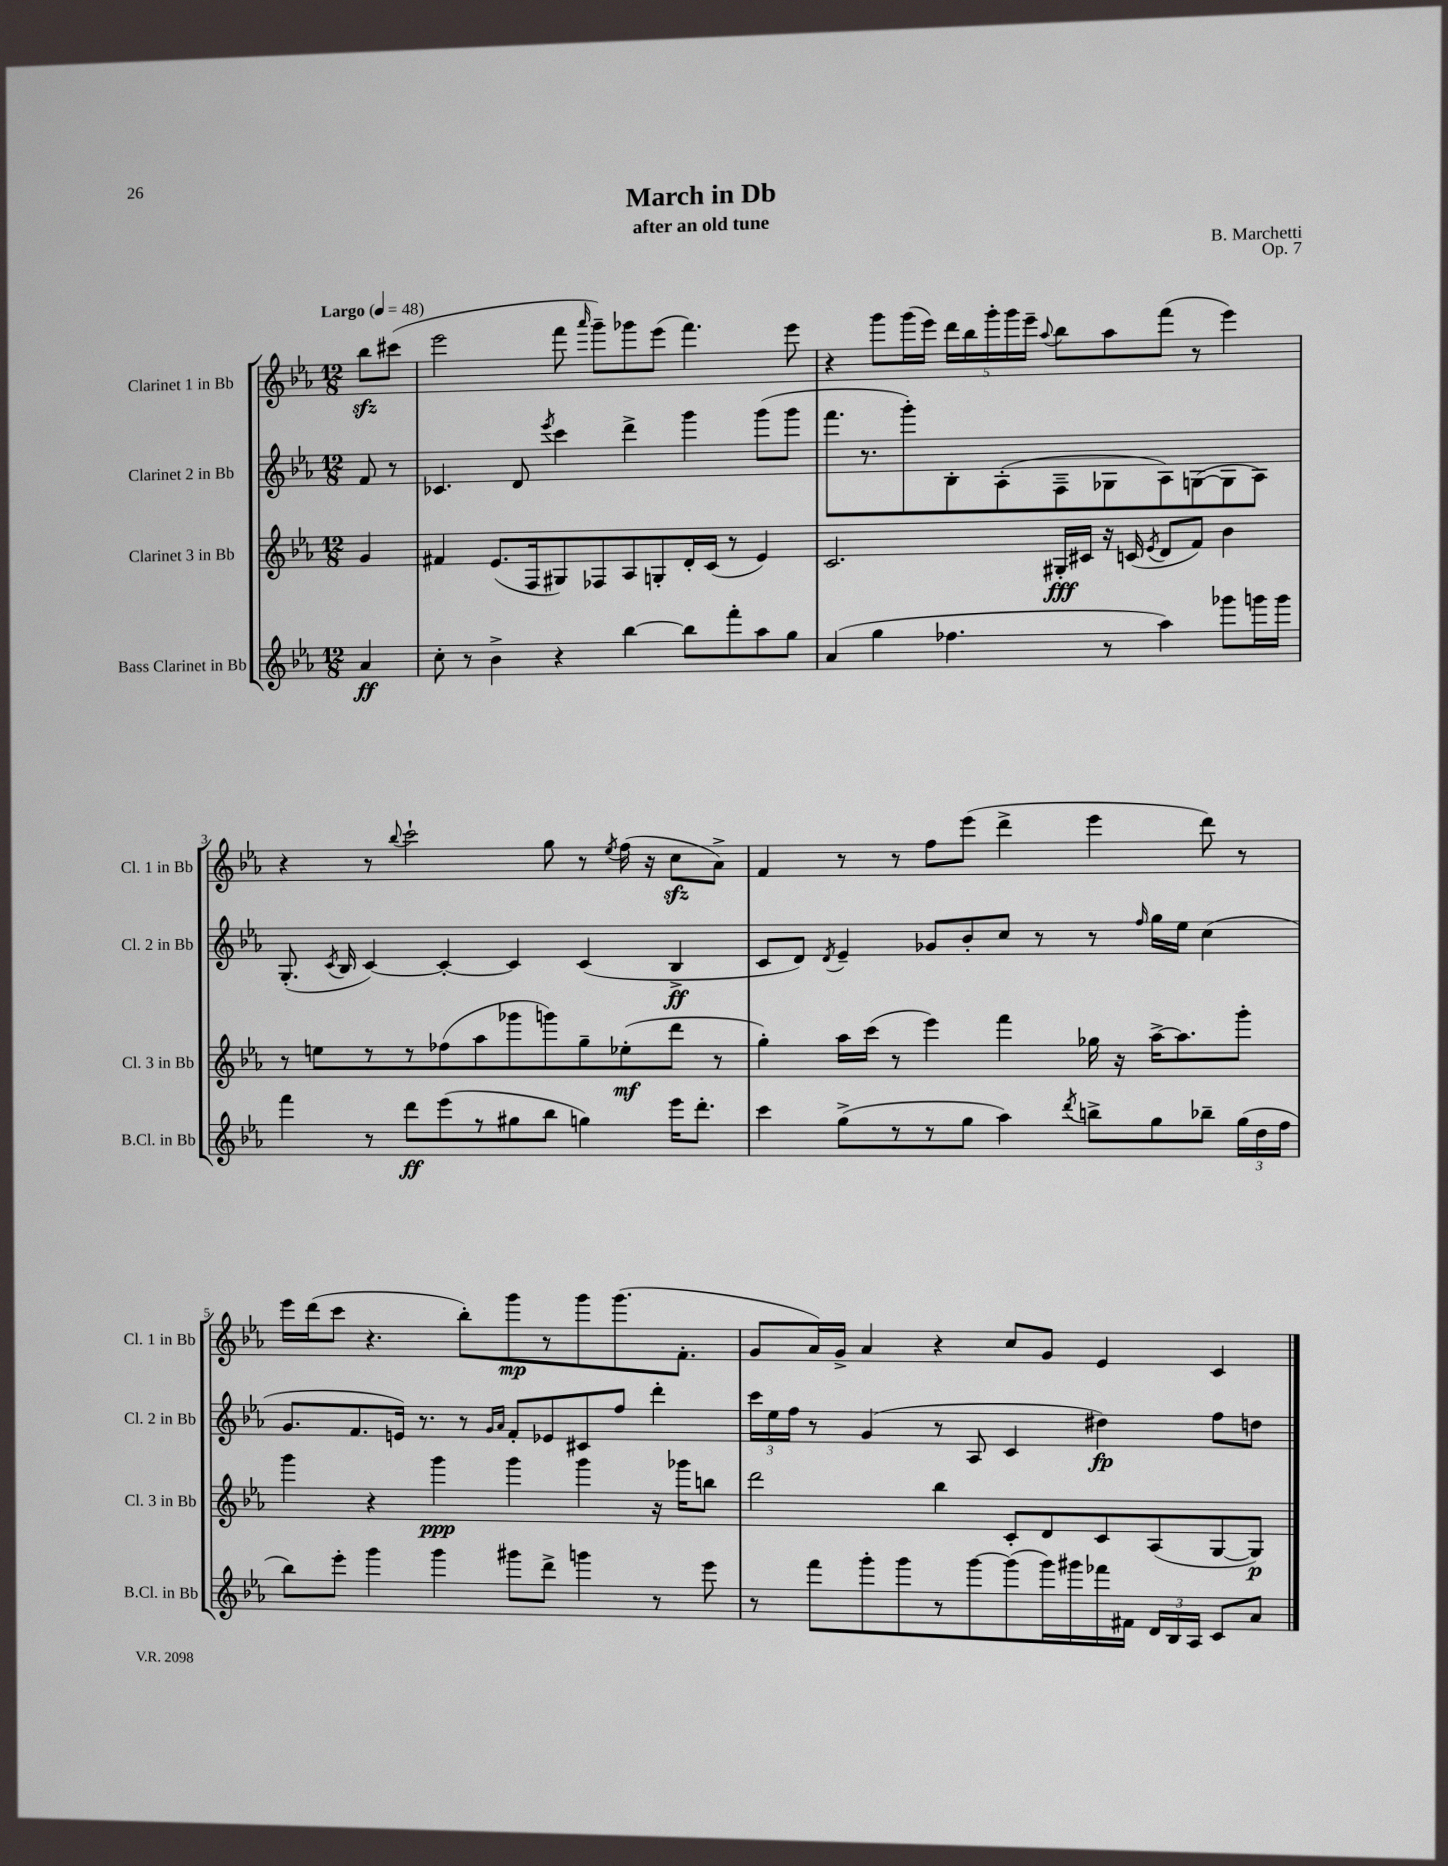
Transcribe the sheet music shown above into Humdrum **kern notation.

**kern	**kern	**kern	**kern
*staff4	*staff3	*staff2	*staff1
*clefG2	*clefG2	*clefG2	*clefG2
*k[b-e-a-]	*k[b-e-a-]	*k[b-e-a-]	*k[b-e-a-]
*M12/8	*M12/8	*M12/8	*M12/8
*MM48	*MM48	*MM48	*MM48
4a-	4g	8f	8bb-
.	.	8r	(8ccc#
=	=	=	=
8cc'	4f#	4.c-	2eee-
8r	.	.	.
4b-^	(8.e-	.	.
.	.	8d	.
.	16F	.	.
.	.	8qeee-	.
4r	8G#)	4ccc	8fff
.	.	.	16qqaaa-
.	8F-	.	8ggg~)
[4bb-	8A-	4ddd^	8ggg-
.	8G'	.	(8eee-
8bb-]	16d'	4ggg	4.fff)
.	(16c	.	.
8fff'	8r	.	.
8aa-	4e-)	(8ggg	.
8gg	.	8ggg	8eee-
=	=	=	=
(4a-	2.c	8.fff	4r
.	.	8.r	.
4gg	.	.	8ggg
.	.	8ggg')	(16ggg
.	.	.	16eee-)
4.ff-	.	8B-'	20ddd
.	.	.	20bb-
.	.	.	20ggg'
.	.	(8A-'	.
.	.	.	20ggg
.	.	.	20eee-~
.	.	.	8qqaa-
.	16G#'	8F~	8bb-
.	16c#	.	.
8r	16r	8G-	8aa-
.	(16c	.	.
.	8qe-	.	.
4aa-)	8d	8A-)	(8fff
.	8f)	([8G	8r
8ggg-	4b-	8G]	4eee-)
16ggg	.	8A-)	.
16ggg	.	.	.
=	=	=	=
4fff	8r	(8.G'	4r
.	8ee	.	.
.	.	8qc	.
.	.	16B-	.
8r	8r	[4c)	8r
.	.	.	8qqbb-
8ddd	8r	.	2ccc`
(8eee-	(8ff-	4c'_	.
8r	8aa-	.	.
8gg#	8ggg-	4c]	.
8bb-	8ggg)	.	8gg
4gg)	8gg~	(4c	8r
.	.	.	8qee-
.	(8ee-'	.	(16ff
.	.	.	16r
16eee-	8ddd	4B-^	8cc
8.ddd'	.	.	.
.	8r	.	8a-^)
=	=	=	=
4ccc	4gg')	8c	4f
.	.	8d)	.
.	.	8qd	.
(8gg^	16aa-	4e-~	8r
.	(16ccc	.	.
8r	8r	.	8r
8r	4eee-)	8g-	8ff
8gg	.	8b-'	(8eee-
4aa-)	4fff	8cc	4ddd^
.	.	8r	.
8qddd	.	.	.
8bb^	16gg-	8r	4eee-
.	16r	.	.
.	.	16qqff	.
8gg	[16aa-^	16gg	.
.	8.aa-]	16ee-	.
8bb-~	.	(4cc	8ddd)
(24gg	8ggg'	.	8r
24dd	.	.	.
24ff	.	.	.
=	=	=	=
8bb-)	4ggg	8.g	16eee-
.	.	.	(16ddd
8eee-'	.	.	8ccc
.	.	8.f	.
4ggg	4r	.	4.r
.	.	16e)	.
.	.	8.r	.
4ggg	4ggg	.	.
.	.	8r	8bb-')
.	.	16qqg	.
.	.	16qqa-	.
8ggg#	4ggg	8f'	8ggg
8ddd^	.	8e-	8r
4ggg	4ggg	8c#	8ggg
.	.	8ff	(8.ggg
8r	16r	4ddd'	.
.	16ggg-	.	8.f'
8eee-	8bb	.	.
=	=	=	=
8r	2ddd	24ccc	8g
.	.	24ee-	.
.	.	24ff	.
8fff	.	8r	16a-)
.	.	.	16g^
8ggg'	.	(4g	4a-
8ggg	.	.	.
8r	4bb-	8r	4r
[8ggg	.	8A-	.
(8ggg]	8c'	4c	8cc
16ggg)	8d	.	8g
16ggg#	.	.	.
16fff-	8c	4dd#)	4e-
16f#	.	.	.
24d	(8A-	.	.
24B-	.	.	.
24A-	.	.	.
8c	[8G	8ff	4c
8a-	8G])	8dd	.
==	==	==	==
*-	*-	*-	*-
